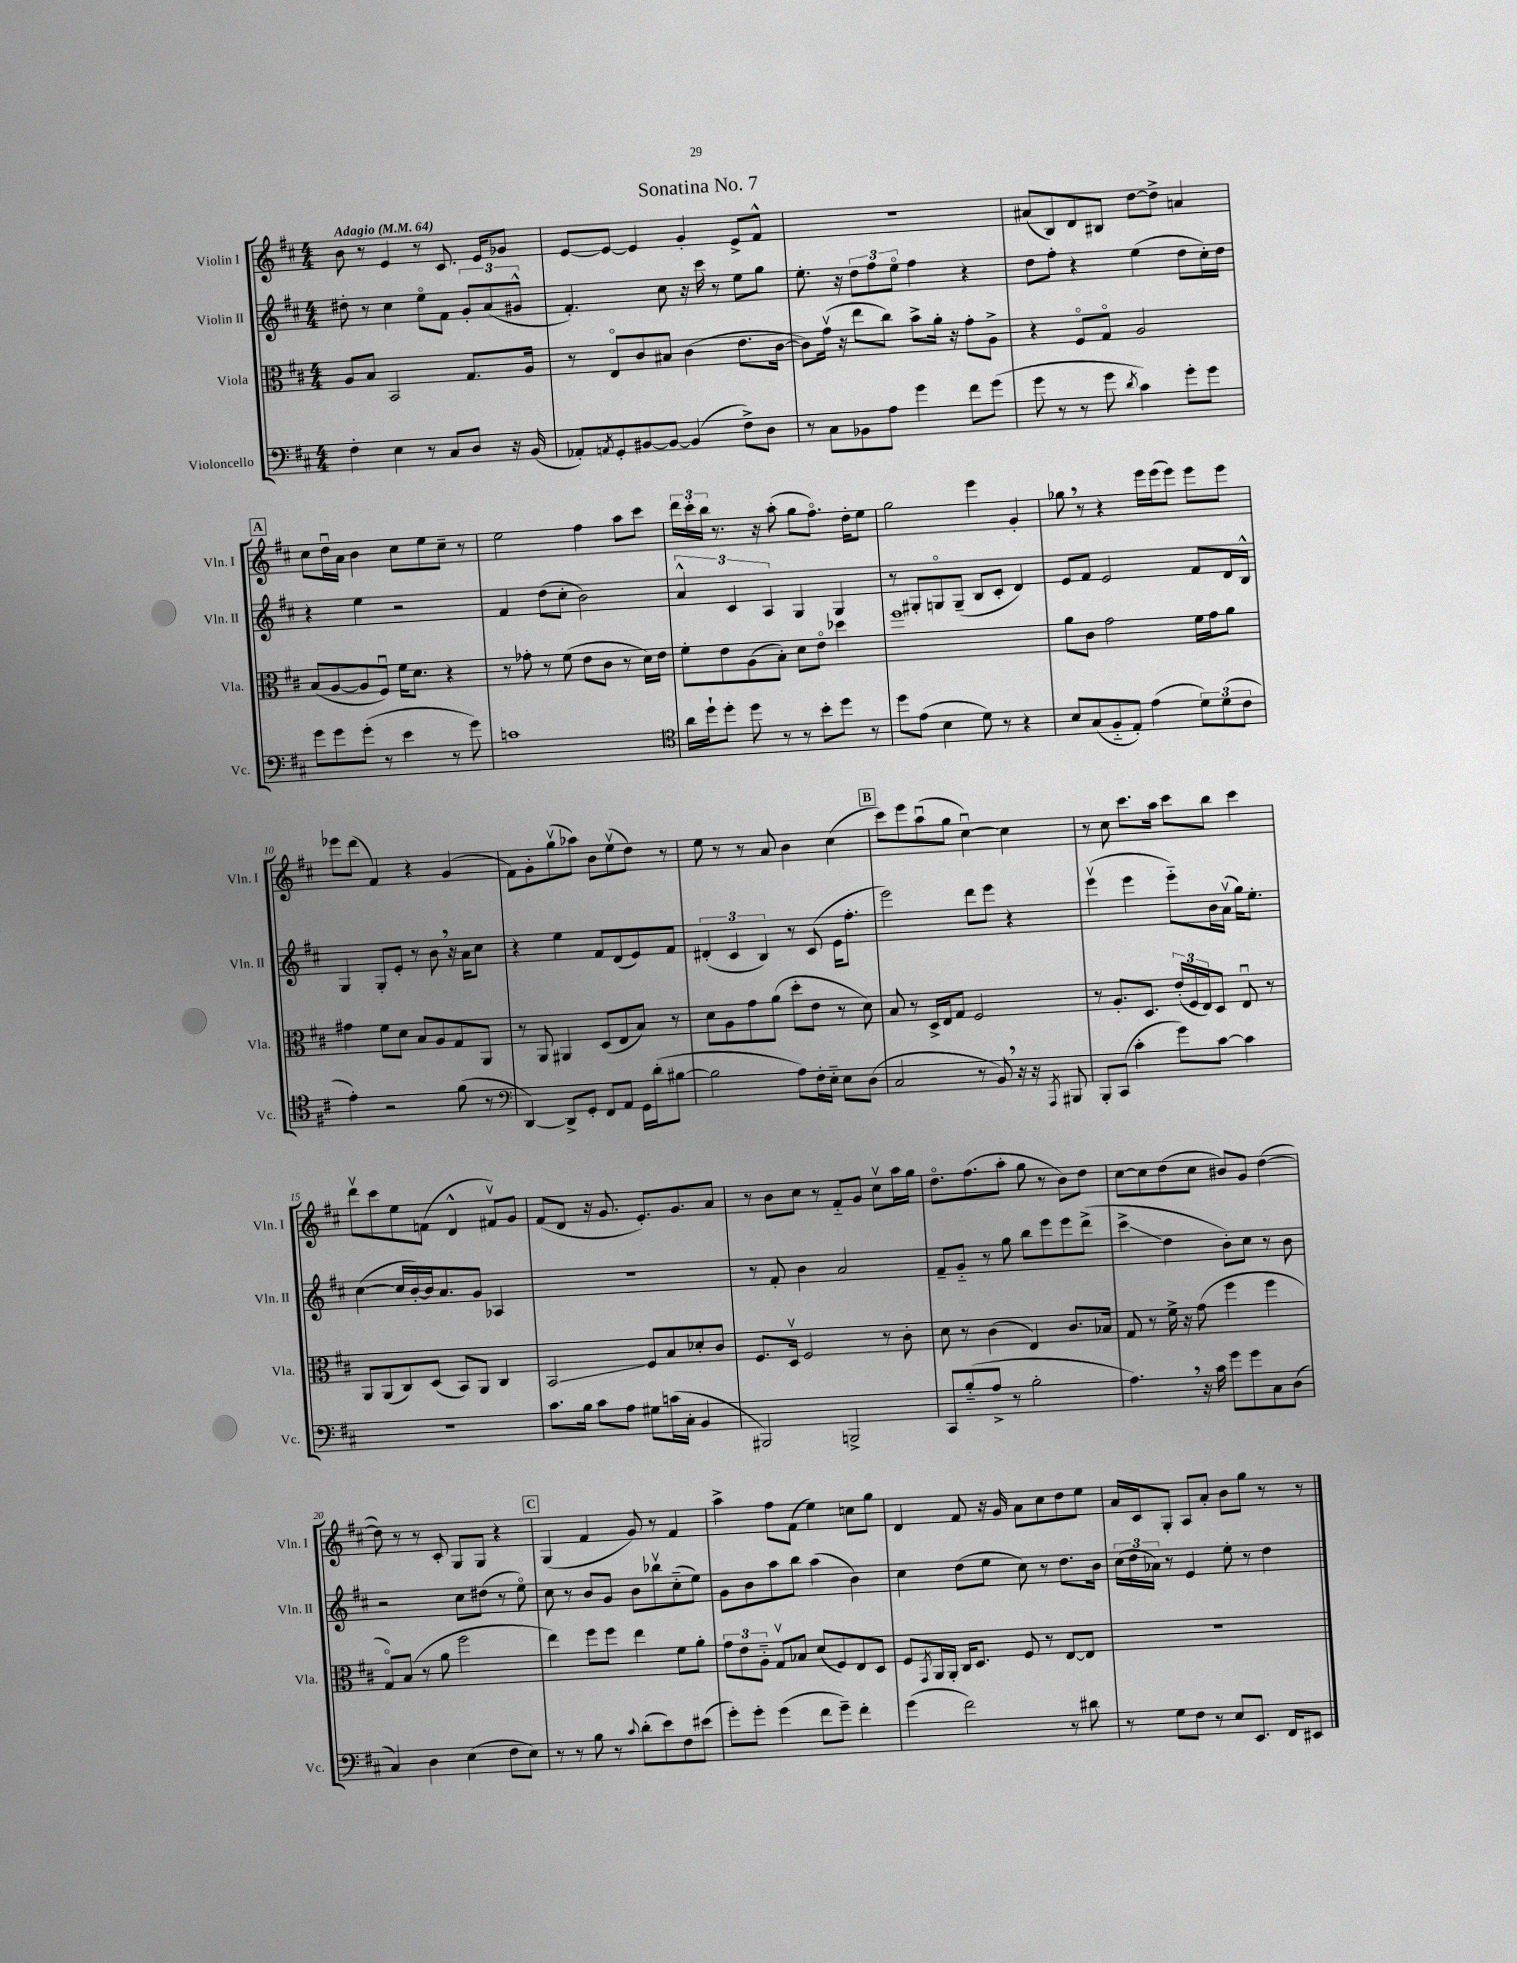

**kern	**kern	**kern	**kern
*staff4	*staff3	*staff2	*staff1
*clefF4	*clefC3	*clefG2	*clefG2
*k[f#c#]	*k[f#c#]	*k[f#c#]	*k[f#c#]
*M4/4	*M4/4	*M4/4	*M4/4
*MM64	*MM64	*MM64	*MM64
4F#'	8A	8dd#'	8b
.	8B	8r	8r
4E	2BB	4cc#	4e
8r	.	8eeo	8r
8C#	.	8f#	8.c#
8D	8.G	12g'	.
.	.	.	16e
.	.	(12a	.
16r	.	.	8g-
.	.	12g#^^	.
(16BB	16A	.	.
=	=	=	=
8AA-')	8r	4.f#')	[8e
8qAA	.	.	.
8GG'	8Eo	.	8e_
[8BB#	8c#	.	4e]
8BB#_	8B#	8cc#	.
(4BB#]	(4c#	16r	4g'
.	.	16ccc#	.
.	.	8r	.
8F#^)	8.e	8ee	8e^
8D	.	8gg	8f#^^
.	[16c#	.	.
=	=	=	=
8r	8c#])	8.ee'	1r
8C#	(16gv	.	.
.	16r	16r	.
8BB-	8ee	12dd	.
.	.	12ff#	.
8A	8cc#)	.	.
.	.	12eeo	.
4g	8b^	4ff#	.
.	16a'	.	.
.	16r	.	.
8f#	8g'	4r	.
(8g	8A^	.	.
=	=	=	=
8g	4r	8dd	(8a#
8r	.	8ff#'	8B)
8r	8F#o	4r	8d
8g	8Go	.	8B#
8qd	.	.	.
4c#)	2A	(4ee	[8dd
.	.	.	8dd^]
8g'	.	8dd	4a
8g	.	16cc#')	.
.	.	16dd	.
=	=	=	=
8g	(8B	4r	8cc#
8g	[8A	.	16ddu
.	.	.	16a
(8g'	8A]	4ee	4b
8r	8F#u)	.	.
4e	16f#	2r	8cc#
.	8.d	.	.
.	.	.	8ee
8r	4r	.	8cc#~
8g)	.	.	8r
=	=	=	=
1c	8r	4f#	2ee
.	8g-'	.	.
.	8r	(8dd	.
.	(8f#	8cc#'	.
.	8e	2b)	4ff#
.	8c#	.	.
.	8r	.	8aa
.	16d)	.	8ccc#
.	16e	.	.
=	=	=	=
*clefC4	*	*	*
16a	8f#'	6a^^	24ddd
.	.	.	24ccc#'
16dd`	.	.	.
.	.	.	24bb
8dd'	8e	.	8.r
.	.	6c#	.
8dd	(8A	.	.
.	.	.	16r
.	.	6A	.
8r	8B')	.	(8aa'
8r	8d	4G	8gg
8b'	8eo	.	8.ff#o)
8dd	4dd-	4G	.
.	.	.	16dd'
8r	.	.	8ee
=	=	=	=
8dd	1ff#	8r	2gg
(8e	.	8G#'	.
4B	.	8Go	.
.	.	(8G~	.
8d)	.	8B	4eee
8r	.	8c#'	.
4r	.	4d)	4g'
=	=	=	=
8B	8a	8e	8gg-
(8G	8c#	8f#	8r
8F#'~	2g	2e	4r
8E')	.	.	.
(4e	.	.	16eee
.	.	.	(16eee
.	.	.	8eee)
12d)	16f#	8f#	8eee
.	16g	.	.
(12d	.	.	.
.	8a	16d	8eee
12c#	.	.	.
.	.	16B^^	.
=	=	=	=
4e')	4g#	4G	8eee-
.	.	.	(8ddd
2r	8f#	8G'	4f#)
.	8d	8e'	.
.	8B	8r	4r
.	8A	8b	.
(8f#	8G	16r	(4g
.	.	16a	.
8r	8AA	8cc#	.
=	=	=	=
*clefF4	*	*	*
[4DD)	8r	4r	8f#)
.	8AA	.	8g'
8DD^]	4AA#	4ee	(8ggv
8GG'	.	.	8aa-)
8FF#	(8D	8f#	8b
8AA	8E	(8d	(8eev
16GG	8B)	8e)	8dd)
(16d'	.	.	.
[8B#	8r	8f#	8r
=	=	=	=
2B#]	8d	(6d#'	8ee
.	8A	.	8r
.	.	6c#	.
.	8g	.	8r
.	.	6B)	.
.	(8a	.	8a
8A)	8dd'	8r	4b
16F#'	8e	(8c#	.
16E'~	.	.	.
8E	8r	16e	(4cc#
.	.	8.ff#'	.
(8D	8d)	.	.
=	=	=	=
2C#	8B	2eee)	8ccc#)
.	8r	.	8eee
.	16D^	.	(8aau
.	16E	.	.
.	8G	.	8gg
8r	2F#	8ddd	[4cc#u)
8BB)	.	8eee	.
16r	.	4r	4cc#]
16r	.	.	.
8qAAA	.	.	.
8BBB#	.	.	.
=	=	=	=
8BBB'	8r	(4eeev	8r
(8CC#	8.A'	.	8cc#
4c#'	.	4eee	8.ccc#
.	8.D	.	.
.	.	.	16aa
8g)	(24e'	8eee'~)	8ccc#
.	24F#	.	.
.	24E)	.	.
[8c#	8D	16b	8bb
.	.	(16av	.
4c#]	8Eu	16gg)	4ccc#
.	.	8.ee'	.
.	8r	.	.
=	=	=	=
1r	8AA	([4cc#	8dddv
.	(8AA	.	8ccc#
.	8C#)	16cc#]	8ee
.	.	[16b')	.
.	(8D	16b]	(8f
.	.	8.a	.
.	8BB)	.	4d^^
.	8AA	8g	.
.	4C#	4A-	8f#v)
.	.	.	8g
=	=	=	=
8.c#	2BB	1r	(8f#
.	.	.	8d
16B	.	.	.
8c#	.	.	16r
.	.	.	8.g
8A	.	.	.
8G#	8F#	.	8.e')
(16c	8B	.	.
16C#'	.	.	8.g
4BB	8d-'	.	.
.	8c#	.	8a
=	=	=	=
2BBB#)	8.F#	8r	8r
.	.	8f#'	8b
.	16Dv	.	.
.	2F#	4b	8cc#
.	.	.	8r
2BBB^	.	2a	8f#'~
.	.	.	8g
.	8r	.	8cc#v
.	8c#'	.	16aa
.	.	.	16gg
=	=	=	=
8CC#	8d	8f#~	8.ddo
(8B'~	8r	8g'~	.
.	.	.	(8.ff#
8A^	(4c#	8r	.
8r	.	8gg	8aa'
2B'	4E)	8bb	8gg
.	.	8eee	8r
.	8.c#	8eee	8b)
.	.	(8ddd^	8dd
.	16B-	.	.
=	=	=	=
4.A)	8G	4ccc#^	[8cc#
.	8r	.	8cc#]
.	16f#^	4dd	(8dd
.	16r	.	.
16r	(8g	.	8cc#
16c#	.	.	.
8g	4ff#	8b')	8b#)
8g	.	8cc#	8g
8C#	4ff#	8r	([4dd
(8D	.	8b	.
=	=	=	=
4C#)	8Go)	2r	8dd])
.	(8B	.	8r
4D	8r	.	8r
.	8a	.	8c#'
(4E	2ff#	8cc#	8G
.	.	(8dd#	8G
8F#	.	8r	4r
8E)	.	8eeo)	.
=	=	=	=
8r	4ee)	8cc#	(4G
8r	.	8r	.
8B	8ff#	8b	4f#
8r	8ff#	8g	.
8qqc#	.	.	.
(8d'	4ee	8b	8g)
8e)	.	8bb-v	8r
8F#	8f#	(8cc#'~	4f#
(8e#	8a'	8ee)	.
=	=	=	=
8g')	12g	8g	4aa^
.	12e	.	.
8g'	.	8b	.
.	12A'~	.	.
(4g	8Gv	8aa	8ff#
.	8B-	8bb	(8f#
8f#	(8d	(4aa	4ee)
8g~)	8F#)	.	.
4f#'	8E	4b)	8cc
.	8D	.	8gg
=	=	=	=
(4g	8F#	4cc#	4d
.	8qGG	.	.
.	16AA	.	.
.	16AA'	.	.
2f#)	16C#	(8dd	8f#
.	8.D	.	.
.	.	8ee	16r
.	.	.	16g
.	8F#	8cc#)	8a
.	8r	8r	8cc#
8r	[8E	8.dd	8dd
8d#	8E]	.	8ee
.	.	16b	.
=	=	=	=
8r	1r	(24cc#	16a
.	.	24dd	.
.	.	.	16c#
.	.	24a-)	.
8G	.	8r	8G'
8F#	.	4e	8A
8r	.	.	8a'
8E	.	8ee'	8b
8.EE	.	8r	8gg
.	.	4dd	8r
16FF#	.	.	.
8EE#	.	.	8r
==	==	==	==
*-	*-	*-	*-
